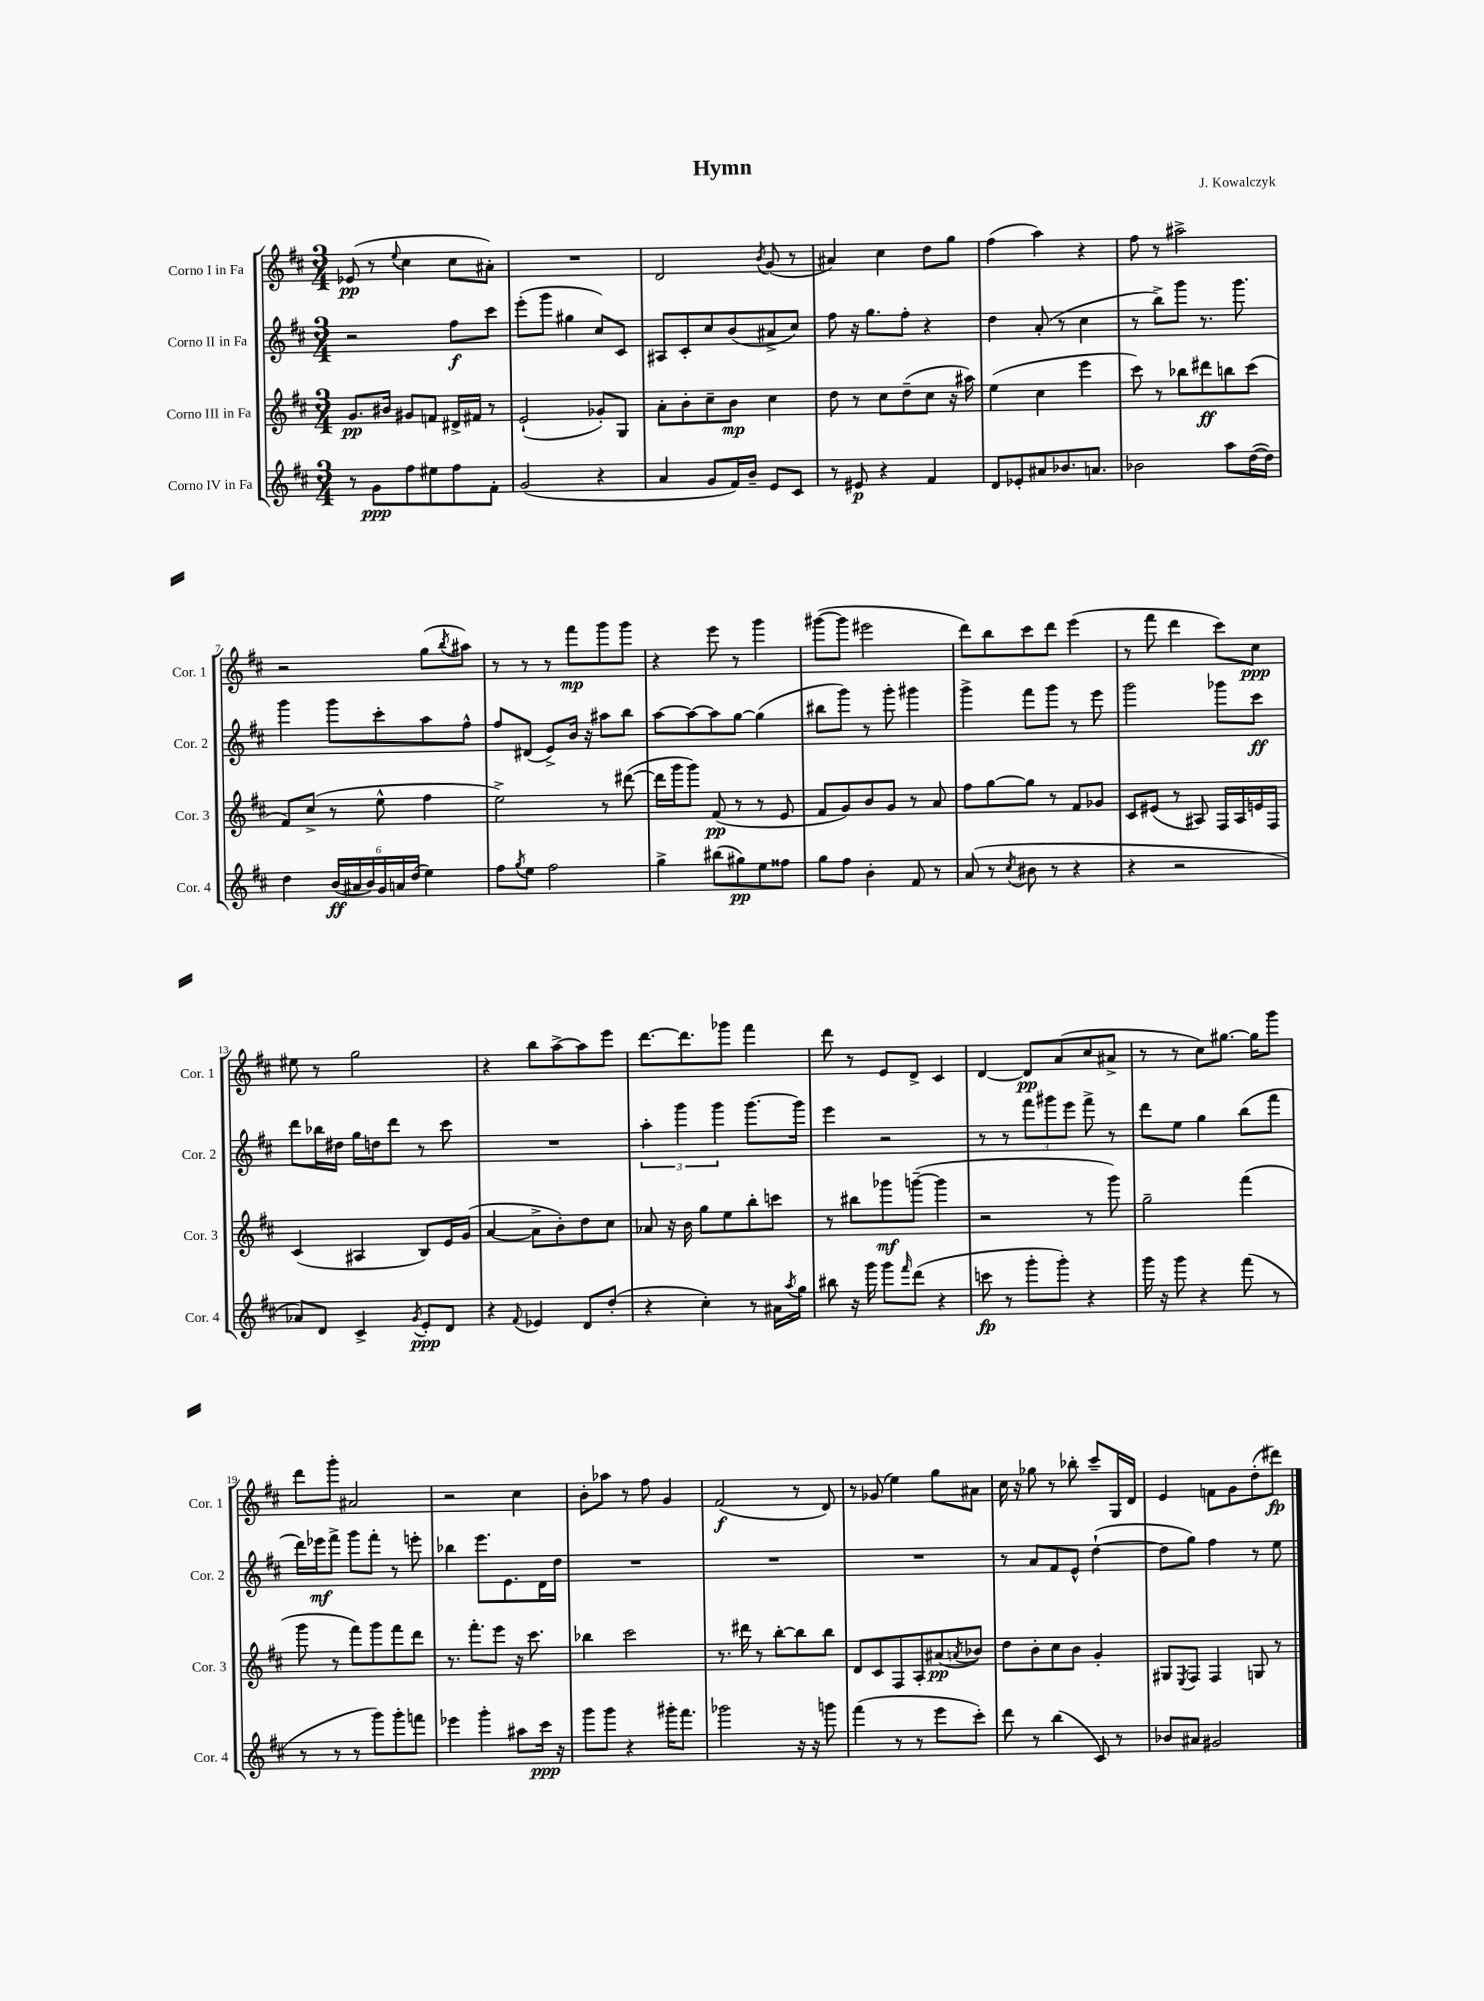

**kern	**kern	**kern	**kern
*staff4	*staff3	*staff2	*staff1
*clefG2	*clefG2	*clefG2	*clefG2
*k[f#c#]	*k[f#c#]	*k[f#c#]	*k[f#c#]
*M3/4	*M3/4	*M3/4	*M3/4
8r	8.g	2r	(8e-
8g	.	.	8r
.	16b#	.	.
.	.	.	8qqee
8ff#	8g#	.	4cc#
8ee#	8f	.	.
8ff#	16d#^	8ff#	8cc#
.	16f#	.	.
8f#'	8r	8ccc#	8a#')
=	=	=	=
(2g	(2e`	(8eee'	2.r
.	.	8ggg	.
.	.	4gg#	.
4r	8g-')	8cc#)	.
.	8G	8c#	.
=	=	=	=
4a	8a'	8A#	2d
.	8b'	8c#'	.
8g	8cc#~	8cc#	.
16f#)	8b	(8b	.
16b~	.	.	.
.	.	.	8qb
8e	4cc#	8a#^	(8g
8c#	.	8cc#)	8r
=	=	=	=
8r	8dd	8ff#	4a#)
8e#	8r	16r	.
.	.	8.gg	.
4r	8cc#	.	4cc#
.	(8dd~	8ff#'	.
4f#	8cc#	4r	8dd
.	16r	.	8gg
.	16aa#)	.	.
=	=	=	=
8d	(4ee	4dd	(4ff#
8e-'	.	.	.
8a#	4cc#	(8a'	4aa)
8.b-	.	8r	.
.	4eee	4cc#	4r
8.a	.	.	.
=	=	=	=
2b-	8ccc#)	8r	8ff#
.	8r	8bb^)	8r
.	8bb-	8ggg	2aa#^
.	8ddd#	8.r	.
8aa	8bb	.	.
.	.	8.ggg	.
([16dd	(8ccc#	.	.
16dd])	.	.	.
=	=	=	=
4dd	8f#)	4ggg	2r
.	(8cc#^	.	.
(24b	8r	8ggg	.
24a#	.	.	.
24b)	.	.	.
24g	8ee^^	8ccc#'	.
24a	.	.	.
(24dd	.	.	.
4ee)	4ff#	8aa	(8gg
.	.	.	8qbb
.	.	8ff#^^	8aa#)
=	=	=	=
8ff#	2ee^)	8ff#	8r
8qgg	.	.	.
8ee	.	(8d#	8r
2ff#	.	8e^)	8r
.	.	16b	8fff#
.	.	16r	.
.	8r	8aa#	8ggg
.	([8ddd#	8bb	8ggg
=	=	=	=
4gg^	16ddd#]	[8aa	4r
.	16ggg	.	.
.	8ggg)	8aa_	.
(8bb#	(8f#	8aa]	8eee
8gg#)	8r	[8gg	8r
8ee	8r	(4gg]	4ggg
8ff##	8e	.	.
=	=	=	=
8gg	8f#	8bb#	([8ggg#
8ff#	8g)	8ggg)	8ggg#]
4b'	8b	8r	2eee#
.	8g	8ggg'	.
8f#	8r	4ggg#	.
8r	8a	.	.
=	=	=	=
(8a	8ff#	4ggg^	8ddd)
8r	[8gg	.	8bb
8qcc#	.	.	.
8b#	8gg]	8fff#	8ccc#
8r	8r	8ggg	8ddd
4r	8f#	8r	(4eee
.	8g-	8eee	.
=	=	=	=
4r	8c#	2ggg	8r
.	(8e#	.	8fff#
2r	8r	.	4ddd
.	8A#)	.	.
.	16F#	8ggg-	8ccc#)
.	16A#	.	.
.	16e	8ccc#	8cc#
.	16F#	.	.
=	=	=	=
8a-)	(4c#	8ddd	8ee#
8d	.	16bb-	8r
.	.	16dd#	.
4c#^	4A#	16gg	2gg
.	.	16dd	.
.	.	8ddd	.
8qg	.	.	.
8e'	8B)	8r	.
8d	16e	8ccc#	.
.	(16g	.	.
=	=	=	=
4r	[4a	2.r	4r
8qqf#	.	.	.
4e-	8a^]	.	8bb
.	8b')	.	[8aa^
8d	8dd	.	8aa]
(8dd'	8cc#	.	8eee
=	=	=	=
4r	8a-	6aa'	[8.ddd
.	16r	.	.
.	.	6ggg	.
.	16b	.	8.ddd]
4cc#')	8gg	.	.
.	.	6ggg	.
.	8ee	.	8ggg-
8r	8bb'	[8.ggg	4fff#
16a#	8ccc	.	.
8qaa	.	.	.
16gg	.	16ggg]	.
=	=	=	=
8bb#	8r	4eee	8ddd
16r	8bb#	.	8r
16ggg	.	.	.
8ggg	8ggg-	2r	8e
16qqfff#	.	.	.
(8ddd	([8ggg~	.	8d^
4r	4ggg]	.	4c#
=	=	=	=
8ccc	2r	8r	[4d
8r	.	8r	.
8ggg'	.	12fff#	8d]
.	.	12ggg#	.
8ggg')	.	.	(8a
.	.	12eee	.
4r	8r	8fff#^	8cc#
.	8ggg)	8r	8a#^
=	=	=	=
16ggg	2gg~	8ddd	8r
16r	.	.	.
8ggg	.	8ee	8r
4r	.	4gg	8cc#)
.	.	.	[8.gg#
(8fff#	(4fff#	(8bb	.
.	.	.	16gg#]
8r	.	8fff#	8ggg
=	=	=	=
8r	8ggg	16ddd)	8ddd
.	.	16eee-	.
8r	8r	8fff#^	8ggg'
8r	8fff#)	8ggg	2a#
8ggg)	8ggg	8fff#'	.
8ggg'	8fff#	8r	.
8fff	8ddd	8eee'	.
=	=	=	=
4eee-	8.r	4bb-	2r
.	8.fff#'	.	.
4ggg'	.	8.eee	.
.	8eee	.	.
.	.	8.e	.
8aa#	16r	.	4cc#
.	8.ccc#	.	.
16ccc#	.	16d	.
16r	.	16dd	.
=	=	=	=
8ggg	4bb-	2.r	8b'
8ggg	.	.	8aa-
4r	2ccc#	.	8r
.	.	.	8ff#
16ggg#'	.	.	4g
8.fff#	.	.	.
=	=	=	=
2ggg-	8.r	2.r	(2f#
.	16ddd#	.	.
.	8r	.	.
.	[8bb'	.	.
16r	8bb]	.	8r
16r	.	.	.
8ggg	8bb	.	8d)
=	=	=	=
(4fff#	8d	2.r	8r
.	8c#	.	(8g-
8r	8F#	.	4ee)
8r	8A'	.	.
8eee	(8a#	.	8gg
.	8qa	.	.
8ccc#')	8b-)	.	8a#
=	=	=	=
8ddd	8dd	8r	16cc#
.	.	.	16r
8r	8b'	8a	8gg-
(4bb	8cc#	8f#	8r
.	8b	8e^^	8bb-'
8c#)	4g'	([4dd`	8ccc#~
8r	.	.	16G
.	.	.	16d
=	=	=	=
8b-	8G#	8dd]	4e
.	8qE	.	.
8a#	8F#	8gg)	.
2g#	4F#	4ff#	8f
.	.	.	8g
.	8G	8r	(8dd'
.	8r	8ee	8ddd#)
==	==	==	==
*-	*-	*-	*-
